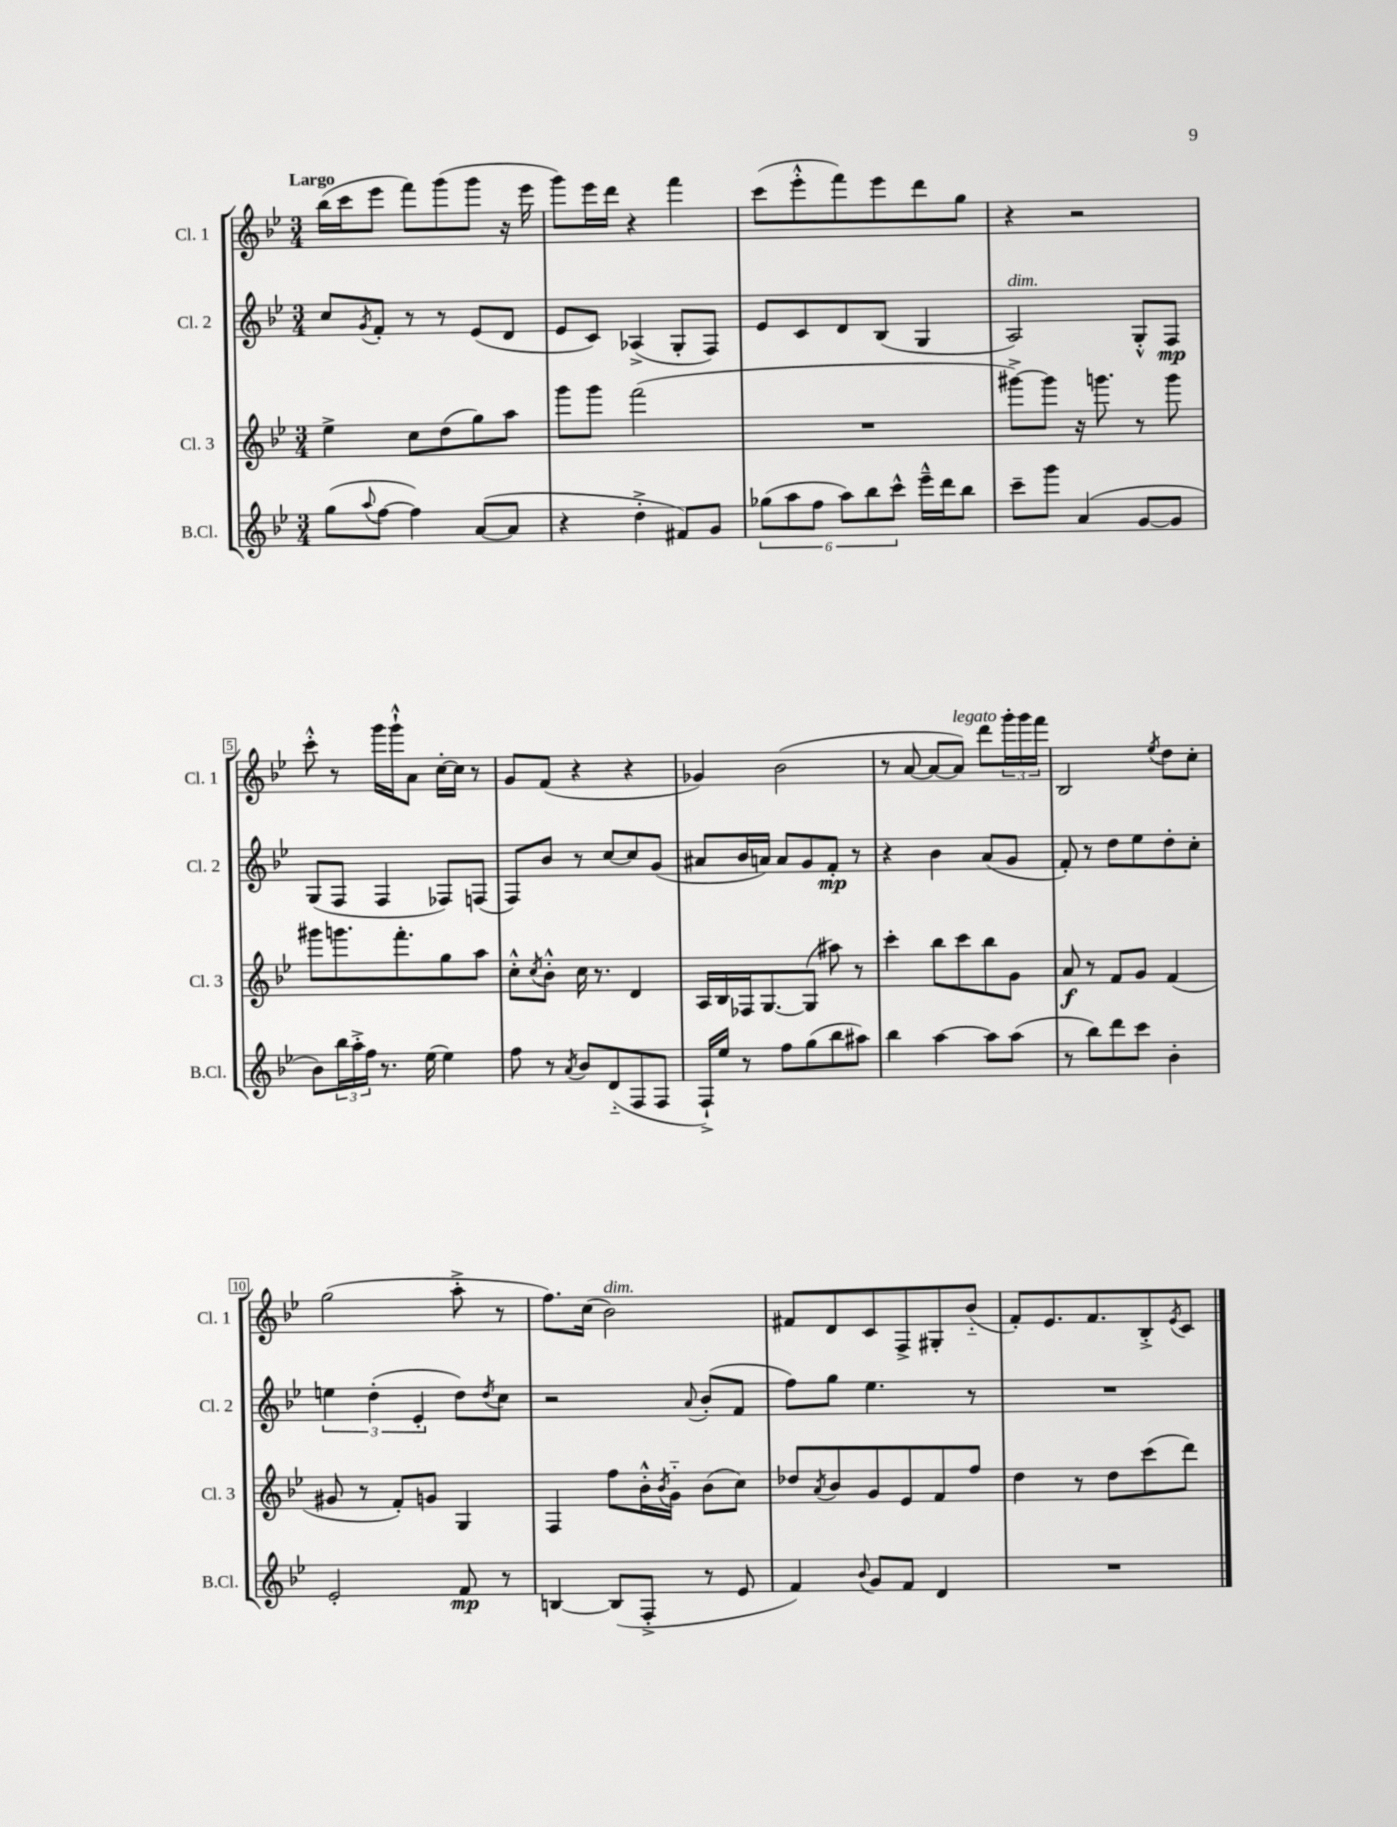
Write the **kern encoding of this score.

**kern	**kern	**kern	**kern
*staff4	*staff3	*staff2	*staff1
*clefG2	*clefG2	*clefG2	*clefG2
*k[b-e-]	*k[b-e-]	*k[b-e-]	*k[b-e-]
*M3/4	*M3/4	*M3/4	*M3/4
(8gg\L	4ee-^\	8cc/L	(16bb-\LL
.	.	.	16ccc\J
8qqaa/	.	8qg/	.
[8ff\J	.	8f'/J	8eee-\J
4ff\])	8cc\L	8r	8fff\L)
.	(8dd\	8r	(8ggg\
([8a/L	8gg\)	(8e-/L	8ggg\J
8a/]J	8aa\J	8d/J	16r
.	.	.	16eee-\
=	=	=	=
4r	8ggg\L	8e-/L	8ggg\L)
.	8ggg\J	8c/J)	16eee-\L
.	.	.	16ddd\JJ
4dd'^\	(2fff\	(4A-^/	4r
8f#/L)	.	8G'/L	4fff\
8g/J	.	8F/J)	.
=	=	=	=
(12gg-\L	2.r	8e-/L	(8ccc\L
12aa\	.	.	.
.	.	8c/	8eee-'^^\
12ff\J	.	.	.
12aa\L)	.	8d/	8fff\)
12bb-\	.	.	.
.	.	(8B-/J	8eee-\
12ccc^^\J	.	.	.
16eee-~^^\LL	.	4G/	8ddd\
16ddd\J	.	.	.
8bb-\J	.	.	8gg\J
=	=	=	=
8ccc~\L	[8ggg#^\L)	2A/)	4r
8ggg\J	8ggg#\]J	.	.
(4a/	16r	.	2r
.	8.ggg\	.	.
[8g/L	8r	8G'^^/L	.
8g/]J	8ggg\	8F/J	.
=	=	=	=
8b-\L)	8ggg#\L	(8G/L	8ccc'^^\
24bb-\L	8.ggg\	8F/J	8r
24aa'^\	.	.	.
24ff\JJ	.	.	.
8.r	.	4F/	16ggg\LL
.	8.fff'\	.	16ggg`^^\J
.	.	.	8a\J
(16ee-\	.	.	.
4ee-\)	8gg\	8F-/L)	[16cc'\LL
.	.	.	16cc\]JJ
.	8aa\J	(8F/J	8r
=	=	=	=
8ff\	8cc'^^\L	8F/L)	8g/L
.	8qcc/	.	.
8r	8b-'^^\J	8b-/J	(8f/J
8qa/	.	.	.
8b-/L	16cc\	8r	4r
.	8.r	.	.
(8d'~/	.	[8cc/L	.
8F/	4d/	8cc/]	4r
8F/J	.	(8g/J	.
=	=	=	=
16F`^/LL)	16A/LL	8a#/L	4g-/)
16ee-/JJ	16B-/	.	.
8r	16F-/J	16b-/L	.
.	[8.G/	16a/JJ)	.
8ff\L	.	8a/L	(2b-\
(8gg\	(8G/]J	8g/	.
8bb-\	8aa#\)	8f'/J	.
8aa#\J)	8r	8r	.
=	=	=	=
4bb-\	4ccc'\	4r	8r
.	.	.	[8a/
[4aa\	8bb-\L	4b-\	8a/_L
.	8ccc\	.	8a/]J)
8aa\]L	8bb-\	(8a/L	8ddd\L
(8aa\J	8g\J	8g/J	24ggg'\L
.	.	.	24ggg\
.	.	.	24fff\JJ
=	=	=	=
8r	8a/	8f'/)	2B-/
8bb-\L)	8r	8r	.
8ddd\	8f/L	8dd\L	.
8ccc\J	8g/J	8ee-\	.
.	.	.	8qee-/
4b-'\	(4f/	8dd'\	8dd\L
.	.	8cc'\J	8cc'\J
=	=	=	=
2e-'/	8g#/	6ee\	(2gg\
.	8r	.	.
.	.	(6dd'\	.
.	8f'/L)	.	.
.	.	6e-'/	.
.	8g/J	.	.
8f/	4G/	8dd\L)	8aa'^\
.	.	8qdd/	.
8r	.	8cc\J	8r
=	=	=	=
[4B/	4F/	2r	8.ff\L)
.	.	.	(16cc\Jk
(8B/]L	8ff\L	.	2b-\)
8F'^/J	16b-'^^\L	.	.
.	8qb-/	.	.
.	16g'~\JJ	.	.
.	.	8qqa/	.
8r	(8b-\L	(8b-'/L	.
8e-/	8cc\J)	8f/J	.
=	=	=	=
4f/)	8dd-/L	8ff\L)	8f#/L
.	8qa/	.	.
.	8b-/	8gg\J	8d/
8qqb-/	.	.	.
8g/L	8g/	4.ee-\	8c/
8f/J	8e-/	.	8F^/
4d/	8f/	.	8G#'/
.	8ff/J	8r	(8b-'~/J
=	=	=	=
2.r	4dd\	2.r	8f'/L)
.	.	.	8.e-/
.	8r	.	.
.	.	.	8.f/
.	8dd\L	.	.
.	(8ccc\	.	8B-'^/
.	.	.	8qe-/
.	8ddd\J)	.	8c/J
==	==	==	==
*-	*-	*-	*-
